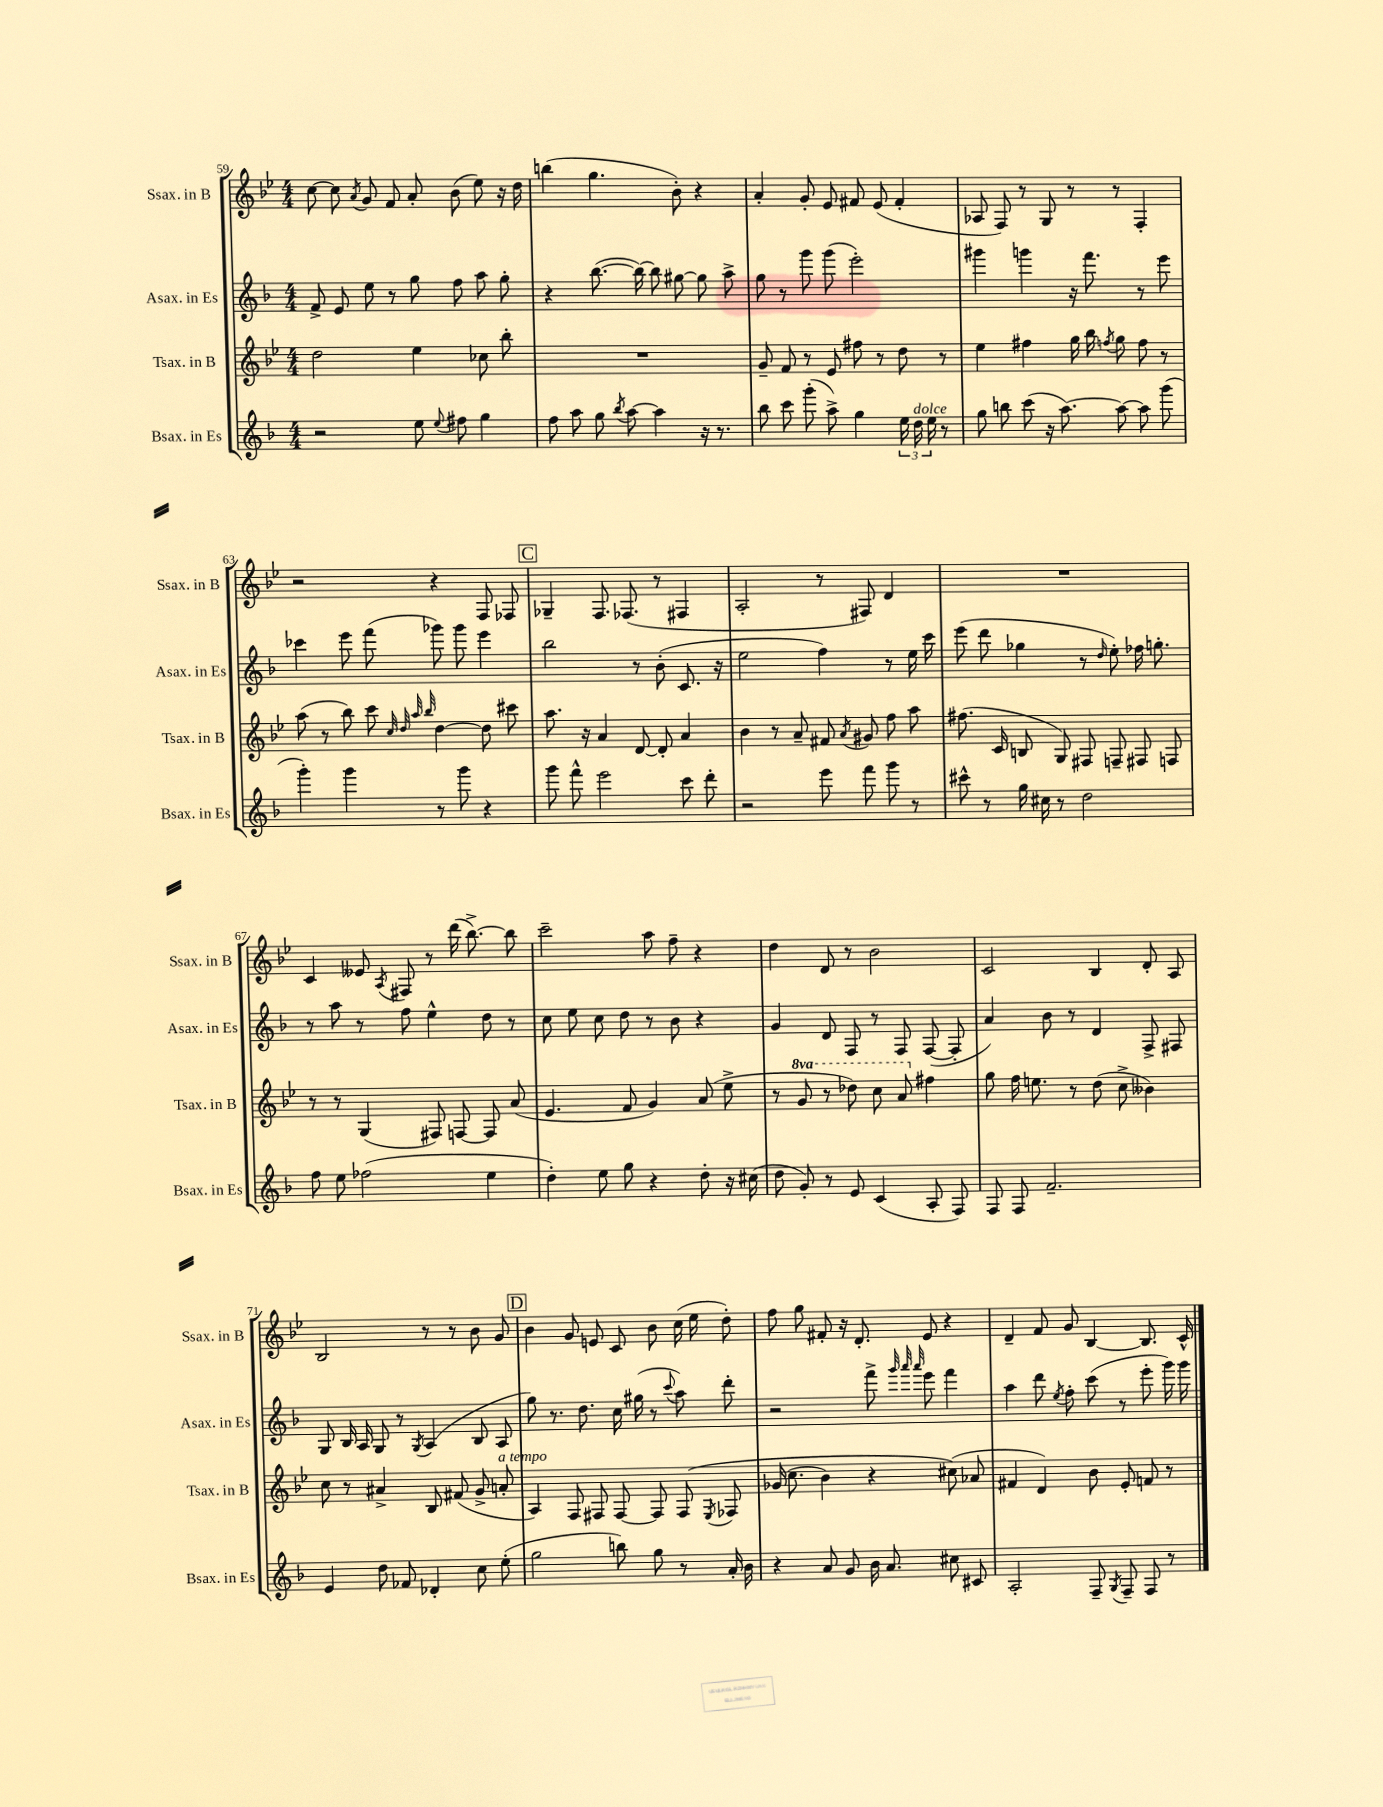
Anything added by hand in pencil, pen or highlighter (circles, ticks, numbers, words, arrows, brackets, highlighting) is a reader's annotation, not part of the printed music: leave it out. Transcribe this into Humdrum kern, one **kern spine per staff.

**kern	**kern	**kern	**kern
*staff4	*staff3	*staff2	*staff1
*clefG2	*clefG2	*clefG2	*clefG2
*k[b-]	*k[b-e-]	*k[b-]	*k[b-e-]
*M4/4	*M4/4	*M4/4	*M4/4
2r	2dd	8f^	[8cc
.	.	8e	8cc]
.	.	.	8qa
.	.	8ee	8g
.	.	8r	8f
8ee	4ee-	8gg	8a'
8qqee	.	.	.
8ff#	.	8ff	(8b-
4gg	8cc-	8aa	8ee-)
.	8bb-'	8gg'	16r
.	.	.	16dd
=	=	=	=
8ff	1r	4r	(4bb
8aa	.	.	.
8gg	.	([8.bb-	4.gg
8qbb-	.	.	.
[8aa	.	.	.
.	.	16bb-_)	.
4aa]	.	8bb-]	.
.	.	[8gg#	8b-')
16r	.	8gg#]	4r
8.r	.	.	.
.	.	8aa^	.
=	=	=	=
8bb-	8g~	8gg	4a'
8ccc	8f	8r	.
(8ggg'	8r	8ggg	8g'
8aa^)	8e-	(8ggg	8e-
4gg	8ff#	2eee')	8f#
.	8r	.	(8e-
24ee	8dd	.	4f#'
24dd	.	.	.
24ee	.	.	.
8r	8r	.	.
=	=	=	=
8gg	4ee-	4ggg#	8A-
8bb	.	.	8F)
(8ccc	4ff#	4ggg	8r
16r	.	.	8G
[8.aa)	.	.	.
.	16gg	16r	8r
.	16bb-	8.fff	.
.	8qff	.	.
8aa_	8gg	.	8r
8aa]	8ff	8r	4F'
(8ggg	8r	8eee	.
=	=	=	=
4ggg')	(8aa	4ccc-	2r
.	8r	.	.
4ggg	8bb-)	8eee	.
.	8ccc	(8fff	.
.	32qqcc	.	.
.	32qqdd	.	.
.	32qqaa	.	.
.	32qqbb-	.	.
8r	[4dd	8ggg-)	4r
8ggg	.	8ggg-	.
4r	8dd]	4eee	8F
.	8ccc#	.	8F-
=	=	=	=
8ggg	8.aa	2bb-	4G-~
8fff^^	.	.	.
.	16r	.	.
2eee	4a	.	8.F
.	.	.	(8.F-
.	[8d	8r	.
.	8d']	(8b-'	8r
8ccc	4a	8.c	4F#
8ddd'	.	.	.
.	.	16r	.
=	=	=	=
2r	4b-	2ee	2A'
.	8r	.	.
.	8a~	.	.
8eee	8f#	4ff)	8r
.	8qa	.	.
8fff	8g#	.	8F#)
8ggg	8ff	8r	4d
8r	8aa	16ee	.
.	.	16ccc	.
=	=	=	=
8ccc#^^	(8.ff#	(8eee	1r
8r	.	8ddd	.
.	16c	.	.
16gg	8B	4gg-	.
16cc#	.	.	.
8r	8G)	.	.
2dd	8F#	8r	.
.	.	16qqdd	.
.	8F~	8ee')	.
.	8F#	16ff-	.
.	.	8.gg'	.
.	8F	.	.
=	=	=	=
8ff	8r	8r	4c
8ee	8r	8aa	.
(2ff-	(4G	8r	8e--
.	.	.	8qA
.	.	8ff	8F#
.	8F#)	4ee^^	8r
.	[8F	.	(16ddd
.	.	.	[8.bb-^)
4ee	8F]	8dd	.
.	(8a	8r	8bb-]
=	=	=	=
4dd')	4.e-	8cc	2ccc~
.	.	8ee	.
8ee	.	8cc	.
8gg	8f	8dd	.
4r	4g)	8r	8aa
.	.	8b-	8ff~
8dd'	(8a	4r	4r
16r	8ee-^	.	.
(16cc#	.	.	.
=	=	=	=
8dd	8r	4g	4dd
8g')	8gg	.	.
8r	8r	8d	8d
8e	8ddd-)	8F	8r
(4c	8ccc	8r	2b-
.	8aa	8F	.
8A'	4ff#	([8F	.
8F)	.	8F']	.
=	=	=	=
8F	8gg	4a)	2c
8F	16ff	.	.
.	8.ee	.	.
2.f~	.	8b-	.
.	8r	8r	.
.	(8dd	4d	4B-
.	8cc^	.	.
.	4b--)	8F^	8d'
.	.	8F#	8A
=	=	=	=
4e	8cc	8G	2B-
.	8r	16B-	.
.	.	16A	.
8dd	4a#^	8G	.
8f-	.	8r	.
.	.	8qG	.
4d-'	8B-	(4A	8r
.	(8f#	.	8r
8cc	8g^	8B-	8b-
(8ee'	8a'	8A	8g
=	=	=	=
2gg	4A)	8gg)	4b-
.	.	8.r	.
.	8F	.	8g
.	.	8.dd	.
.	8F#	.	8e
8bb)	[8F#	16cc	8c
.	.	(16gg#	.
8gg	8F#]	8r	8b-
.	.	8qqccc	.
8r	&(8F#	8aa)	(16cc
.	.	.	16ee-
.	8qE-	.	.
16a'	8F-	8ddd'	8dd')
16b-	.	.	.
=	=	=	=
4r	(16g-	2r	8ff
.	8.cc	.	.
.	.	.	8gg
8a	4b-)	.	8f#'
8g	.	.	16r
.	.	.	8.d'
16b-	4r	8fff^	.
8.a	.	.	.
.	.	32qqggg	.
.	.	32qqaaa	.
.	.	32qqaaa	.
.	.	8eee	8e-
8cc#	(8cc#&)	4fff	4r
8c#	8a-	.	.
=	=	=	=
2A'	4f#	4aa	4d~
.	4d)	8ddd	8f
.	.	8qee	.
.	.	8ff'	8g
8F~	8b-	(8ccc	[4B-
8qG	.	.	.
8F~	8e-'	8r	.
8F	8f	8eee'	8.B-]
8r	8r	16ggg)	.
.	.	16ggg	16c^^
==	==	==	==
*-	*-	*-	*-
